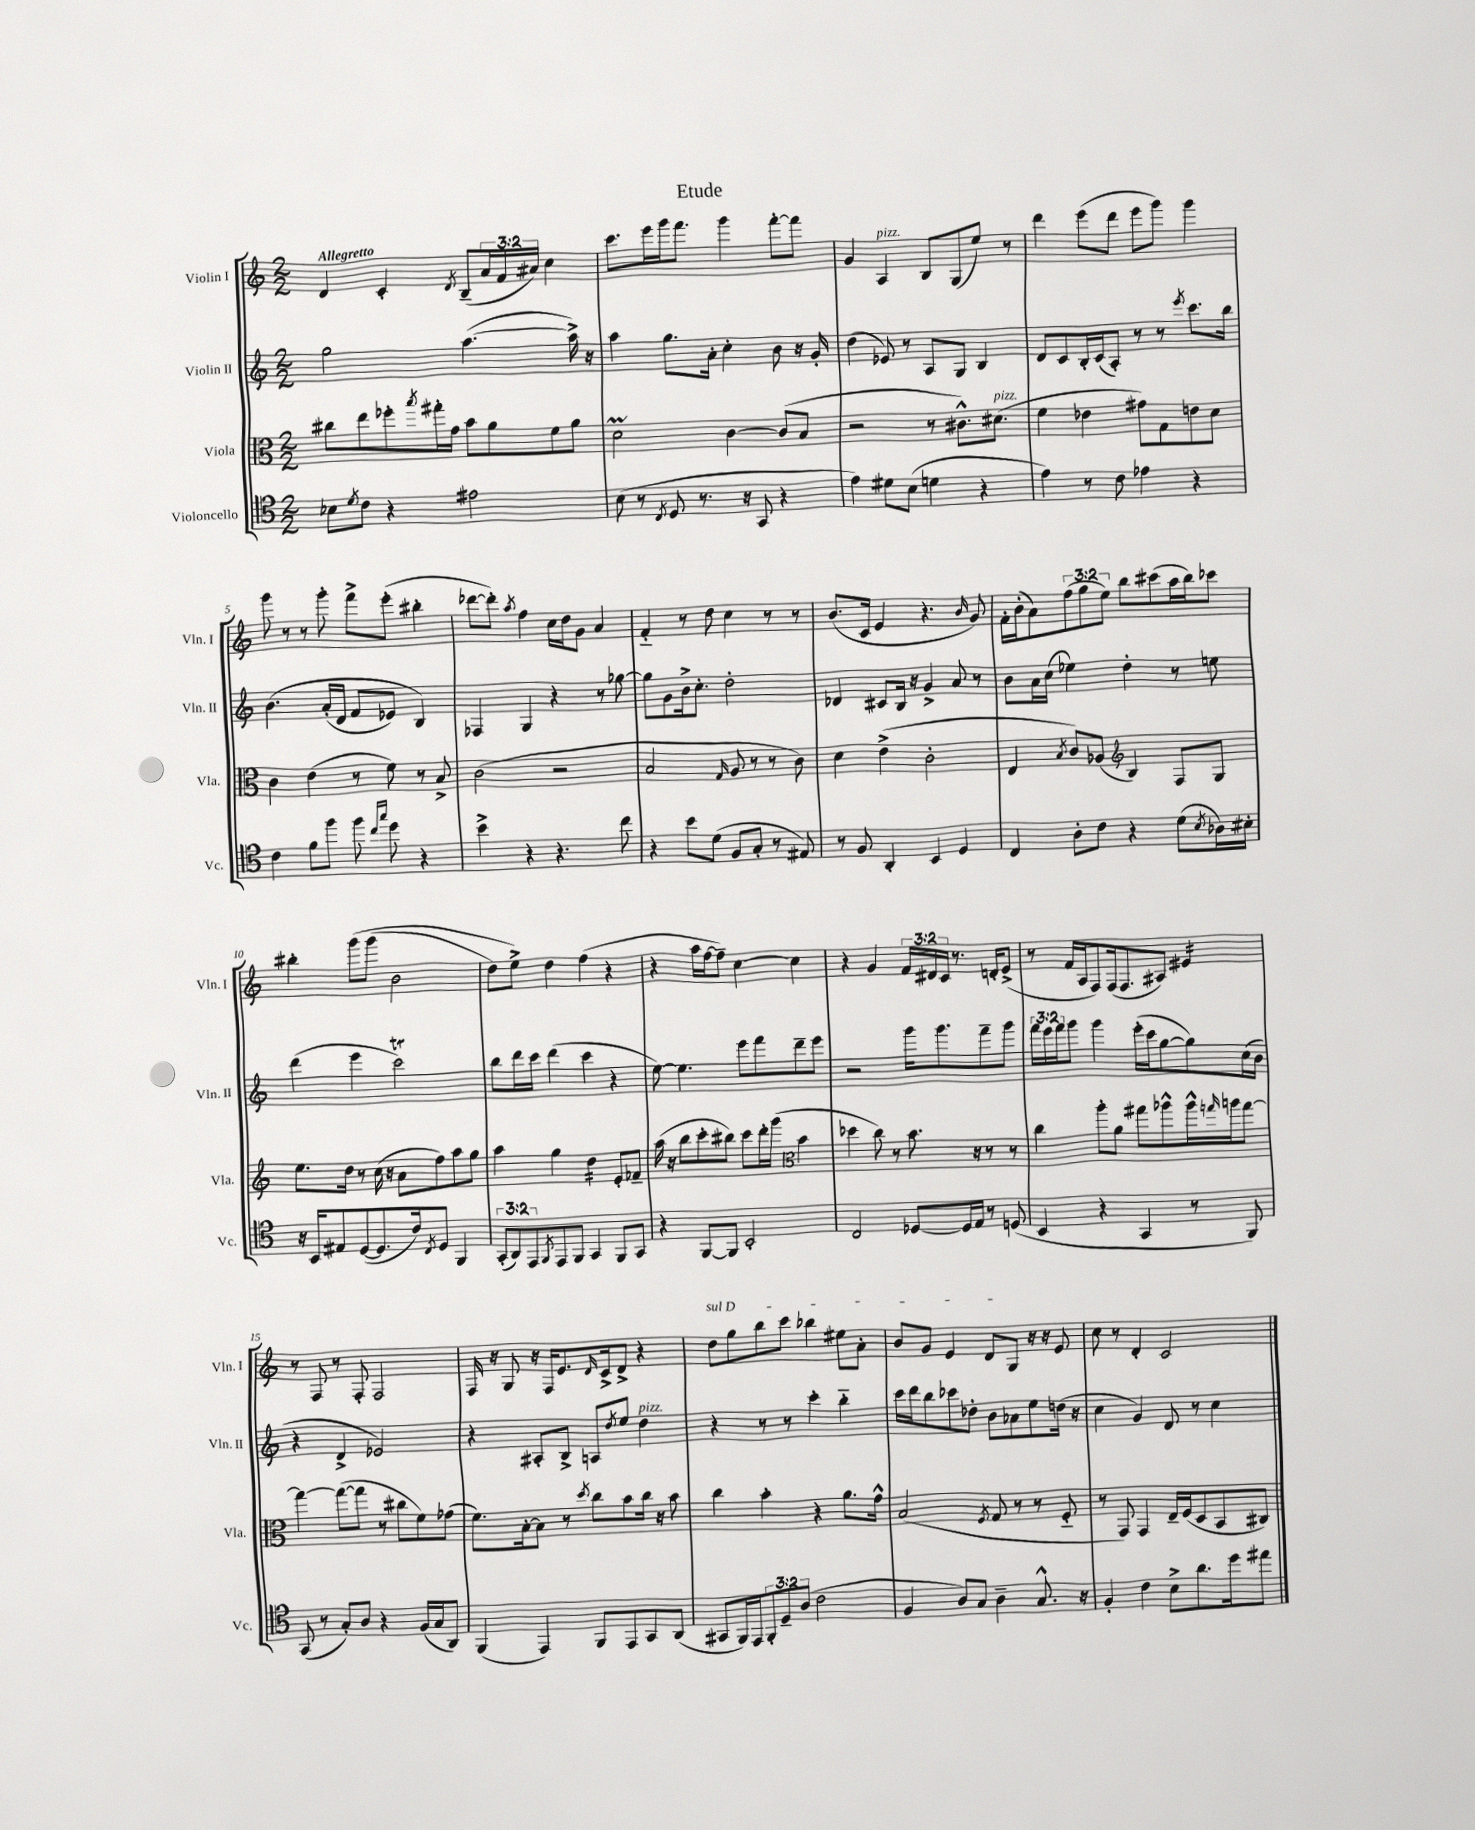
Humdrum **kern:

**kern	**kern	**kern	**kern
*staff4	*staff3	*staff2	*staff1
*clefC4	*clefC3	*clefG2	*clefG2
*k[]	*k[]	*k[]	*k[]
*M2/2	*M2/2	*M2/2	*M2/2
8B-	8cc#	2gg	4d
8qd	.	.	.
8c	8ee	.	.
4r	8ff-'	.	4c'
.	8qbb	.	.
.	16gg#'	.	.
.	16g	.	.
.	.	.	8qd
2e#	8b	([4.aa	(8B~
.	8a	.	24a
.	.	.	24f
.	.	.	24a#)
.	8f	.	4cc
.	8a	16aa^])	.
.	.	16r	.
=	=	=	=
(8B	2d	4aa	8.ccc
8r	.	.	.
.	.	.	16eee
8qC	.	.	.
8D	.	8.gg	16ggg
.	.	.	8.fff
8.r	.	.	.
.	.	16a'	.
.	[4c	4cc'	4ggg
16r	.	.	.
8GG	.	.	.
4r	(8c]	8b	[8fff'
.	8B	16r	8fff]
.	.	16g'	.
=	=	=	=
4e)	2r	(4dd	4g
8d#	.	8e-)	4A
(8B	.	8r	.
4d	8r	8A	8B
.	8.c#^^)	8G	(8G
4r	.	4B	8ee)
.	(8.d#	.	.
.	.	.	8r
=	=	=	=
4e)	4f	8d	4ddd
.	.	8c	.
8r	4e-	16B'	(8eee
.	.	(16c	.
8c	.	8A')	8ddd
4e-	8g#)	8r	8eee
.	8G	8r	8ggg)
.	.	8qeee	.
4r	8e	8.ccc	4ggg
.	8d	.	.
.	.	16bb	.
=	=	=	=
4c	4c	&(4.b	8ggg
.	.	.	8r
8f	(4e	.	8r
8ff	.	(16a'	8ggg'
.	.	16d	.
8ff	8r	8f	8fff^
16qqcc	.	.	.
16qqgg	.	.	.
8dd	8f)	8e-)	(8eee'
4r	8r	4B&)	4bb#'
.	8B^	.	.
=	=	=	=
4b^	(2c	4F-	[8ddd-
.	.	.	8ddd-'])
.	.	.	8qaa
4r	.	4G	4ff
4.r	2r	4r	16cc
.	.	.	16dd
.	.	.	8g
.	.	8r	4a
8cc	.	[8gg-	.
=	=	=	=
4r	2B	8gg-]	4f'~
.	.	8g	.
8b	.	16b^	8r
.	.	8.cc'	.
(8d	.	.	8dd
.	16qqG	.	.
8F	8A	2dd'	4cc
8G'	8r	.	.
8r	8r	.	8r
8E#)	8c)	.	8r
=	=	=	=
8r	4d	4d-	(8.b
8F	.	.	.
.	.	.	16c
4AA'	(4e^	8c#	4e
.	.	16B	.
.	.	16r	.
4BB	2c'	4g^	4.r
4D	.	8a	.
.	.	.	16qqb
.	.	8r	8g)
=	=	=	=
4C	4E	8b	16f'
.	.	.	(16b'
.	.	16a	8a)
.	.	(16cc	.
.	8qB	.	.
8A'	8c)	4ee-)	(12ff
.	.	.	12gg
8c	(8A-	.	.
.	.	.	12ee)
*	*clefG2	*	*
4r	4B)	4dd'	8bb
.	.	.	(8ccc#
(8d	8F	8r	16aa
.	.	.	16bb)
8qB	.	.	.
16A-)	8G	8ee	8ccc-
16B#'	.	.	.
=	=	=	=
16r	8.ee	(4ddd	4bb#'
16BB	.	.	.
8E#	.	.	.
.	16dd	.	.
([8D	8r	4eee	&(8ggg
8.D]	(16cc	.	(8ggg
.	16r	.	.
.	8a	2ccc)	2b
16c)	.	.	.
8qC	.	.	.
8D	8ff)	.	.
4FF	8aa	.	.
.	8gg	.	.
=	=	=	=
(12GG'	4aa	8bb	8dd)
12AA)	.	.	.
.	.	16ddd	8ee^&)
12EE	.	.	.
.	.	16ccc	.
8qFF	.	.	.
8EE	4gg	(4ddd	4dd
8FF	.	.	.
4GG	4dd	4ccc	(4ff
8FF	8e'	4r	4r
8GG	8f-~	.	.
=	=	=	=
4r	(16aa	[8ee)	4r
.	16r	.	.
.	8bb	4.ee]	.
[8FF	8ccc'	.	16aa
.	.	.	[16ff
8FF]	8bb#)	.	8ff~])
2BB'	8ccc	8eee	[4cc
.	16ddd'	8fff	.
.	(16ggg	.	.
*	*clefC3	*	*
.	4b	8ddd~	4cc]
.	.	8eee	.
=	=	=	=
2C	4dd-	2r	4r
.	8cc)	.	4g
.	8r	.	.
[8D-	8.b	16ggg	24f
.	.	.	24d#
.	.	8.ggg	.
.	.	.	24c
16D-]	.	.	8.r
16E	16r	.	.
8r	8r	8fff~	.
.	.	.	16d'
(8D	8r	8ggg	(8e^
=	=	=	=
4BB	4cc	24fff	8r
.	.	24eee	.
.	.	24fff	.
.	.	8ggg	16f
.	.	.	16A
4r	8aa'	4ggg	8F)
.	8a	.	(16F
.	.	.	8.F
4GG	8gg#	(16eee'	.
.	.	16ccc	.
.	8aa-^^	[8gg	8A#)
8r	16aa-^^	8gg])	4e#
.	16qqgg	.	.
.	16aa	.	.
8FF)	[8gg	(16cc	.
.	.	16b	.
=	=	=	=
(8GG	4gg_	4r	8r
8r	.	.	8F
8G')	(8gg_	4d^	8r
8A	8gg]	.	8F'
4r	8r	2e-)	2F
.	8cc#	.	.
(16F	8f)	.	.
16G	.	.	.
8AA)	(8g-	.	.
=	=	=	=
(4FF	8.f)	4r	16F
.	.	.	16r
.	.	.	8G
.	[16B'	.	.
4EE)	8B]	8A#'	16r
.	.	.	16F
.	8r	8B^	8.e
.	8qdd	.	.
8FF	8cc	8A	.
.	.	.	16qqd
.	.	.	16c^
.	.	8qdd	.
8EE	8b	8ee	8d^
8GG	16cc	4dd	4r
.	16r	.	.
(8AA	8b	.	.
=	=	=	=
8GG#	4cc	4r	8dd
16FF)	.	.	8gg
16EE	.	.	.
12FF'	4b'	8r	8bb
12D~	.	.	.
.	.	8r	8ccc
(12A	.	.	.
2c	4r	4ccc'	4bb-
.	8.a	4bb'~	8ee#
.	.	.	8a'
.	16g^^	.	.
=	=	=	=
4F	(2B	16ccc	8b
.	.	16ddd	.
.	.	8bb	8g
8A)	.	8ccc-	4e
8G	.	8dd-'	.
.	8qF	.	.
4A~	8G	8b	8d
.	8r	8a-	8G
8.G^^	8r	8ee	16r
.	.	.	16r
.	8F'~	(16dd	8e
16r	.	16r	.
=	=	=	=
4F'	8r	4cc	8cc
.	8GG)	.	8r
4c	4GG	4g)	4d'
8B^	16E~	8d	2c
.	(16F	.	.
8.a	8D	8r	.
.	8BB	4cc	.
16dd	.	.	.
8ee#	8C#)	.	.
==	==	==	==
*-	*-	*-	*-
